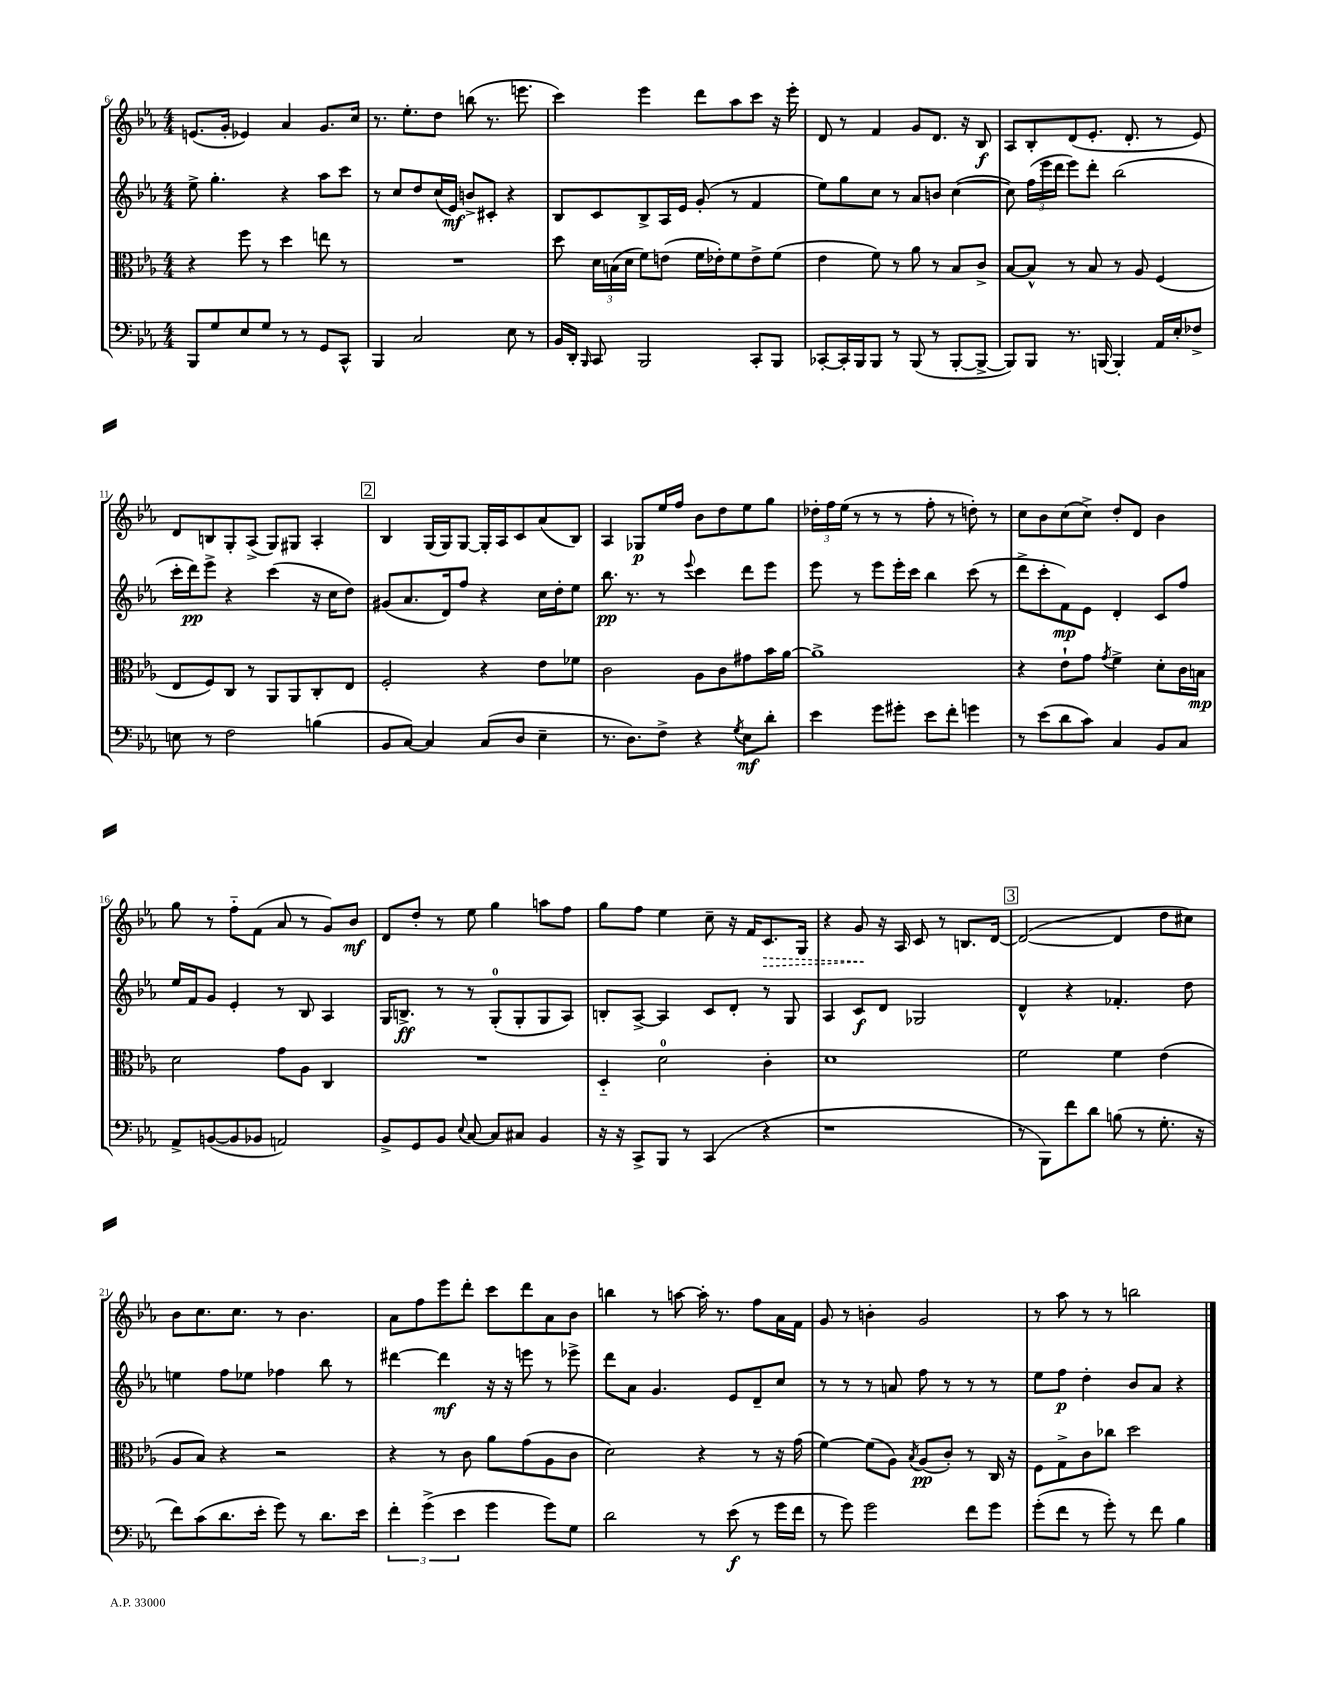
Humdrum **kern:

**kern	**dynam	**kern	**dynam	**kern	**dynam	**kern	**dynam
*part4	*part4	*part3	*part3	*part2	*part2	*part1	*part1
*staff4	*staff4	*staff3	*staff3	*staff2	*staff2	*staff1	*staff1
*clefF4	*	*clefC3	*	*clefG2	*	*clefG2	*
*k[b-e-a-]	*	*k[b-e-a-]	*	*k[b-e-a-]	*	*k[b-e-a-]	*
*M4/4	*	*M4/4	*	*M4/4	*	*M4/4	*
=6	=6	=6	=6	=6	=6	=6	=6
8BBB-/L	.	4r	.	8ee-^\	.	(8.en/L	.
8G/	.	.	.	4.gg'\	.	.	.
.	.	.	.	.	.	16g'/Jk	.
8E-/	.	8ff\	.	.	.	4e-X/)	.
8G/J	.	8r	.	.	.	.	.
8r	.	4dd\	.	4r	.	4a-/	.
8r	.	.	.	.	.	.	.
8GG/L	.	8een\	.	8aa-\L	.	8.g/L	.
8CC^^/J	.	8r	.	8ccc\J	.	.	.
.	.	.	.	.	.	16cc/Jk	.
=7	=7	=7	=7	=7	=7	=7	=7
4BBB-/	.	1r	.	8r	.	8.r	.
.	.	.	.	8cc/L	.	.	.
.	.	.	.	.	.	8.ee-'\L	.
2C/	.	.	.	8dd/	.	.	.
.	.	.	.	(16cc/L	.	8dd\J	.
.	.	.	.	16e-/JJ)	mf	.	.
.	.	.	.	8bn^/L	.	(8bbn\	.
.	.	.	.	8c#X'/J	.	8.r	.
8E-\	.	.	.	4r	.	.	.
.	.	.	.	.	.	8.eeen\	.
8r	.	.	.	.	.	.	.
=8	=8	=8	=8	=8	=8	=8	=8
16BB-/LL	.	8dd\	.	8B-/L	.	4ccc\)	.
16DD'/JJ	.	.	.	.	.	.	.
16qqBBB-/	.	.	.	.	.	.	.
8CC/	.	24d\LL	.	8c/	.	.	.
.	.	(24Bn\	.	.	.	.	.
.	.	24d\JJ	.	.	.	.	.
2BBB-/	.	8f\L)	.	8B-^/	.	4eee-\	.
.	.	(8en\J	.	16A-/L	.	.	.
.	.	.	.	16e-/JJ	.	.	.
.	.	16f\LL	.	(8g'/	.	8ddd\L	.
.	.	16e-X'\J)	.	.	.	.	.
.	.	8f\	.	8r	.	8aa-\	.
8CC'/L	.	8e-^\	.	4f/	.	8ccc\J	.
8BBB-/J	.	(8f\J	.	.	.	16r	.
.	.	.	.	.	.	16eee-'\	.
=9	=9	=9	=9	=9	=9	=9	=9
[8CC-X'/L	.	4e-\	.	8ee-\L)	.	8d/	.
16CC-'/L]	.	.	.	8gg\	.	8r	.
16BBB-/J	.	.	.	.	.	.	.
8BBB-/J	.	8f\)	.	8cc\J	.	4f/	.
8r	.	8r	.	8r	.	.	.
(8BBB-/	.	8a-\	.	8a-/L	.	8g/L	.
8r	.	8r	.	8bn/J	.	8.d/J	.
[8BBB-'/L	.	8B-/L	.	([4cc\	.	.	.
.	.	.	.	.	.	16r	.
8BBB-^/J_	.	8c^/J	.	.	.	8B-/	f
=10	=10	=10	=10	=10	=10	=10	=10
8BBB-/L])	.	[8B-/L	.	8cc\])	.	8A-/L	.
8BBB-/J	.	8B-^^/J]	.	(24ff\LL	.	8B-'/	.
.	.	.	.	24eee-\	.	.	.
.	.	.	.	24ddd\JJ	.	.	.
8.r	.	8r	.	8eee-\L)	.	(8d/	.
.	.	8B-/	.	8ddd'\J	.	8.e-'/J	.
[16BBBn/	.	.	.	.	.	.	.
4BBB'/]	.	8r	.	(2bb-\	.	.	.
.	.	.	.	.	.	8.d'/	.
.	.	8A-/	.	.	.	.	.
16AA-/LL	.	(4F/	.	.	.	8r	.
16E-'/J	.	.	.	.	.	.	.
8F-X^/J	.	.	.	.	.	8e-/)	.
!!LO:LB:g=z
=11	=11	=11	=11	=11	=11	=11	=11
8En\	.	8E-/L	.	16ccc'\LL	.	8d/L	.
.	.	.	.	16ddd\J)	pp	.	.
8r	.	8F/)	.	8eee-^\J	.	8Bn/	.
2F\	.	8C/J	.	4r	.	8G'/	.
.	.	8r	.	.	.	(8A-^/J	.
.	.	8AA-/L	.	(4ccc\	.	8G/L)	.
.	.	8AA-/	.	.	.	8G#X/J	.
(4Bn\	.	8C'/	.	16r	.	4A-'/	.
.	.	.	.	16cc\KL	.	.	.
.	.	8E-/J	.	8dd\J)	.	.	.
!!LO:REH:place=s1:t=2
=12	=12	=12	=12	=12	=12	=12	=12
8BB-/L	.	2F'/	.	(8g#X/L	.	4B-/	.
[8C/J)	.	.	.	8.a-/	.	.	.
4C/]	.	.	.	.	.	(16G/LL	.
.	.	.	.	16d/k)	.	16G/J)	.
.	.	.	.	8ff/J	.	[8G/J	.
(8C/L	.	4r	.	4r	.	16G'/LL]	.
.	.	.	.	.	.	16A-/J	.
8D/J	.	.	.	.	.	8c/	.
4E-~\	.	8e-\L	.	16cc\LL	.	(8a-/	.
.	.	.	.	16dd'\J	.	.	.
.	.	8f-X\J	.	8ee-\J	.	8B-/J)	.
=13	=13	=13	=13	=13	=13	=13	=13
8.r	.	2c\	.	8.bb-\	pp	4A-/	.
8.D\L)	.	.	.	8.r	.	.	.
.	.	.	.	.	.	8G-X/L	p
8F^\J	.	.	.	8r	.	16ee-/L	.
.	.	.	.	.	.	16ff/JJ	.
.	.	.	.	8qqeee-/	.	.	.
4r	.	8A-\L	.	4ccc\	.	8b-\L	.
.	.	8c\	.	.	.	8dd\	.
8qG/	.	.	.	.	.	.	.
8E-\L	mf	8g#X\	.	8ddd\L	.	8ee-\	.
8d'\J	.	16b-\L	.	8eee-\J	.	8gg\J	.
.	.	[16a-\JJ	.	.	.	.	.
=14	=14	=14	=14	=14	=14	=14	=14
4e-\	.	1a-^]	.	8eee-\	.	24dd-X'\LL	.
.	.	.	.	.	.	24ff\	.
.	.	.	.	.	.	(24ee-\JJ	.
.	.	.	.	8r	.	8r	.
8g\L	.	.	.	8eee-\L	.	8r	.
8g#X'\J	.	.	.	16eee-'\L	.	8r	.
.	.	.	.	16ccc\JJ	.	.	.
8e-\L	.	.	.	4bb-\	.	8ff'\	.
8f'\J	.	.	.	.	.	8r	.
4gn\	.	.	.	(8ccc\	.	8ddn'\)	.
.	.	.	.	8r	.	8r	.
=15	=15	=15	=15	=15	=15	=15	=15
8r	.	4r	.	8ddd^\L	.	8cc\L	.
(8e-\L	.	.	.	8ccc'\	.	8b-\	.
8d\	.	8e-`\L	.	8f\)	mp	(8cc\	.
8c\J)	.	8g\J	.	8e-\J	.	8cc^\J)	.
.	.	8qg/	.	.	.	.	.
4C/	.	4f^\	.	4d'/	.	8dd'/L	.
.	.	.	.	.	.	8d/J	.
8BB-/L	.	8d'\L	.	8c/L	.	4b-\	.
8C/J	.	16c\L	.	8ff/J	.	.	.
.	.	16Bn\JJ	mp	.	.	.	.
!!LO:LB:g=z
=16	=16	=16	=16	=16	=16	=16	=16
8AA-^/L	.	2d\	.	16ee-/LL	.	8gg\	.
.	.	.	.	16f/J	.	.	.
([8BBn/	.	.	.	8g/J	.	8r	.
8BB/]	.	.	.	4e-'/	.	8ff\L	.
8BB-X/J	.	.	.	.	.	(8f\J	.
2AAn/)	.	8g\L	.	8r	.	8a-/	.
.	.	8A-\J	.	8B-/	.	8r	.
.	.	4C/	.	4A-/	.	8g/L)	.
.	.	.	.	.	.	8b-/J	mf
=17	=17	=17	=17	=17	=17	=17	=17
8BB-^/L	.	1r	.	16G/KL	.	8d/L	.
.	.	.	.	8.Bn^/J	ff	.	.
8GG/	.	.	.	.	.	8dd'/J	.
8BB-/J	.	.	.	8r	.	8r	.
8qqE-/	.	.	.	.	.	.	.
[8C/	.	.	.	8r	.	8ee-\	.
8C/L]	.	.	.	(8G'/L	.	4gg\	.
8C#X/J	.	.	.	8G'/	.	.	.
4BB-/	.	.	.	8G/	.	8aan\L	.
.	.	.	.	8A-/J)	.	8ff\J	.
=18	=18	=18	=18	=18	=18	=18	=18
16r	.	4D/	.	8Bn'/L	.	8gg\L	.
16r	.	.	.	.	.	.	.
8CC^/L	.	.	.	[8A-^/J	.	8ff\J	.
8BBB-/J	.	2d\	.	4A-/]	.	4ee-\	.
8r	.	.	.	.	.	.	.
(4CC/	.	.	.	8c/L	.	8cc~\	.
.	.	.	.	8d'/J	.	16r	.
.	.	.	.	.	.	16f/KL	.
!	!	!	!	!	!	!	!LO:HP:b
4r	.	4c'\	.	8r	.	8.c/	>
.	.	.	.	8G/	.	.	.
.	.	.	.	.	.	16G/Jk	.
=19	=19	=19	=19	=19	=19	=19	=19
1r	.	1d	.	4A-/	.	4r	.
.	.	.	.	8c/L	f	8g/	.
.	.	.	.	8d/J	.	16r	]
.	.	.	.	.	.	16A-/	.
.	.	.	.	2G-X/	.	8c/	.
.	.	.	.	.	.	8r	.
.	.	.	.	.	.	8.Bn/L	.
.	.	.	.	.	.	[16d/Jk	.
!!LO:REH:place=s1:t=3
=20	=20	=20	=20	=20	=20	=20	=20
8r	.	2f\	.	4d^^/	.	(2d/_	.
8BBB-\L)	.	.	.	.	.	.	.
8f\	.	.	.	4r	.	.	.
8d\J	.	.	.	.	.	.	.
(8Bn\	.	4f\	.	4.f-X'/	.	4d/]	.
8r	.	.	.	.	.	.	.
8.G'\	.	(4e-\	.	.	.	8dd\L	.
.	.	.	.	8dd\	.	8cc#X\J)	.
16r	.	.	.	.	.	.	.
!!LO:LB:g=z
=21	=21	=21	=21	=21	=21	=21	=21
8f\L)	.	8A-/L	.	4een\	.	8b-\L	.
(8c\	.	8B-/J)	.	.	.	8.cc\	.
8.d\	.	4r	.	8ff\L	.	.	.
.	.	.	.	.	.	8.cc\J	.
.	.	.	.	8ee-X\J	.	.	.
16e-'\Jk	.	.	.	.	.	.	.
8g\)	.	2r	.	4ff-X\	.	8r	.
8r	.	.	.	.	.	4.b-\	.
8.d\L	.	.	.	8bb-\	.	.	.
.	.	.	.	8r	.	.	.
16e-\Jk	.	.	.	.	.	.	.
=22	=22	=22	=22	=22	=22	=22	=22
6f'\	.	4r	.	[4ddd#X\	.	8a-\L	.
.	.	.	.	.	.	8ff\	.
(6g^\	.	.	.	.	.	.	.
.	.	8r	.	4ddd#\]	mf	8eee-\	.
6e-\	.	.	.	.	.	.	.
.	.	8c\	.	.	.	8ddd'\J	.
4g\	.	8a-\L	.	16r	.	8ccc\L	.
.	.	.	.	16r	.	.	.
.	.	(8g\	.	8eeen\	.	8ddd\	.
8g\L)	.	8A-\	.	8r	.	8a-\	.
8G\J	.	8c\J	.	8eee-X^\	.	8b-\J	.
=23	=23	=23	=23	=23	=23	=23	=23
2d\	.	2d\)	.	8ddd\L	.	4bbn\	.
.	.	.	.	8a-\J	.	.	.
.	.	.	.	4.g/	.	8r	.
.	.	.	.	.	.	[8aan\	.
8r	.	4r	.	.	.	16aa'\]	.
.	.	.	.	.	.	8.r	.
(8e-\	f	.	.	8e-/L	.	.	.
8r	.	8r	.	8d~/	.	8ff\L	.
16g\LL	.	16r	.	8cc/J	.	16a-\L	.
16f\JJ	.	(16g\	.	.	.	16f\JJ	.
=24	=24	=24	=24	=24	=24	=24	=24
8r	.	[4f\)	.	8r	.	8g/	.
8g\)	.	.	.	8r	.	8r	.
2g\	.	(8f\L]	.	8r	.	4bn'\	.
.	.	8A-\J)	.	8an/	.	.	.
.	.	8qB-/	.	.	.	.	.
.	.	(8A-/L	pp	8ff\	.	2g/	.
.	.	8c'/J)	.	8r	.	.	.
8f\L	.	8r	.	8r	.	.	.
8g\J	.	16C/	.	8r	.	.	.
.	.	16r	.	.	.	.	.
=25	=25	=25	=25	=25	=25	=25	=25
(8g'\L	.	8F\L	.	8ee-\L	.	8r	.
8f\J	.	8G^\	.	8ff\J	p	8aa-\	.
8r	.	8c\	.	4dd'\	.	8r	.
8g'\)	.	8cc-X\J	.	.	.	8r	.
8r	.	2dd\	.	8b-/L	.	2bbn\	.
8f\	.	.	.	8a-/J	.	.	.
4B-\	.	.	.	4r	.	.	.
==	==	==	==	==	==	==	==
*-	*-	*-	*-	*-	*-	*-	*-
